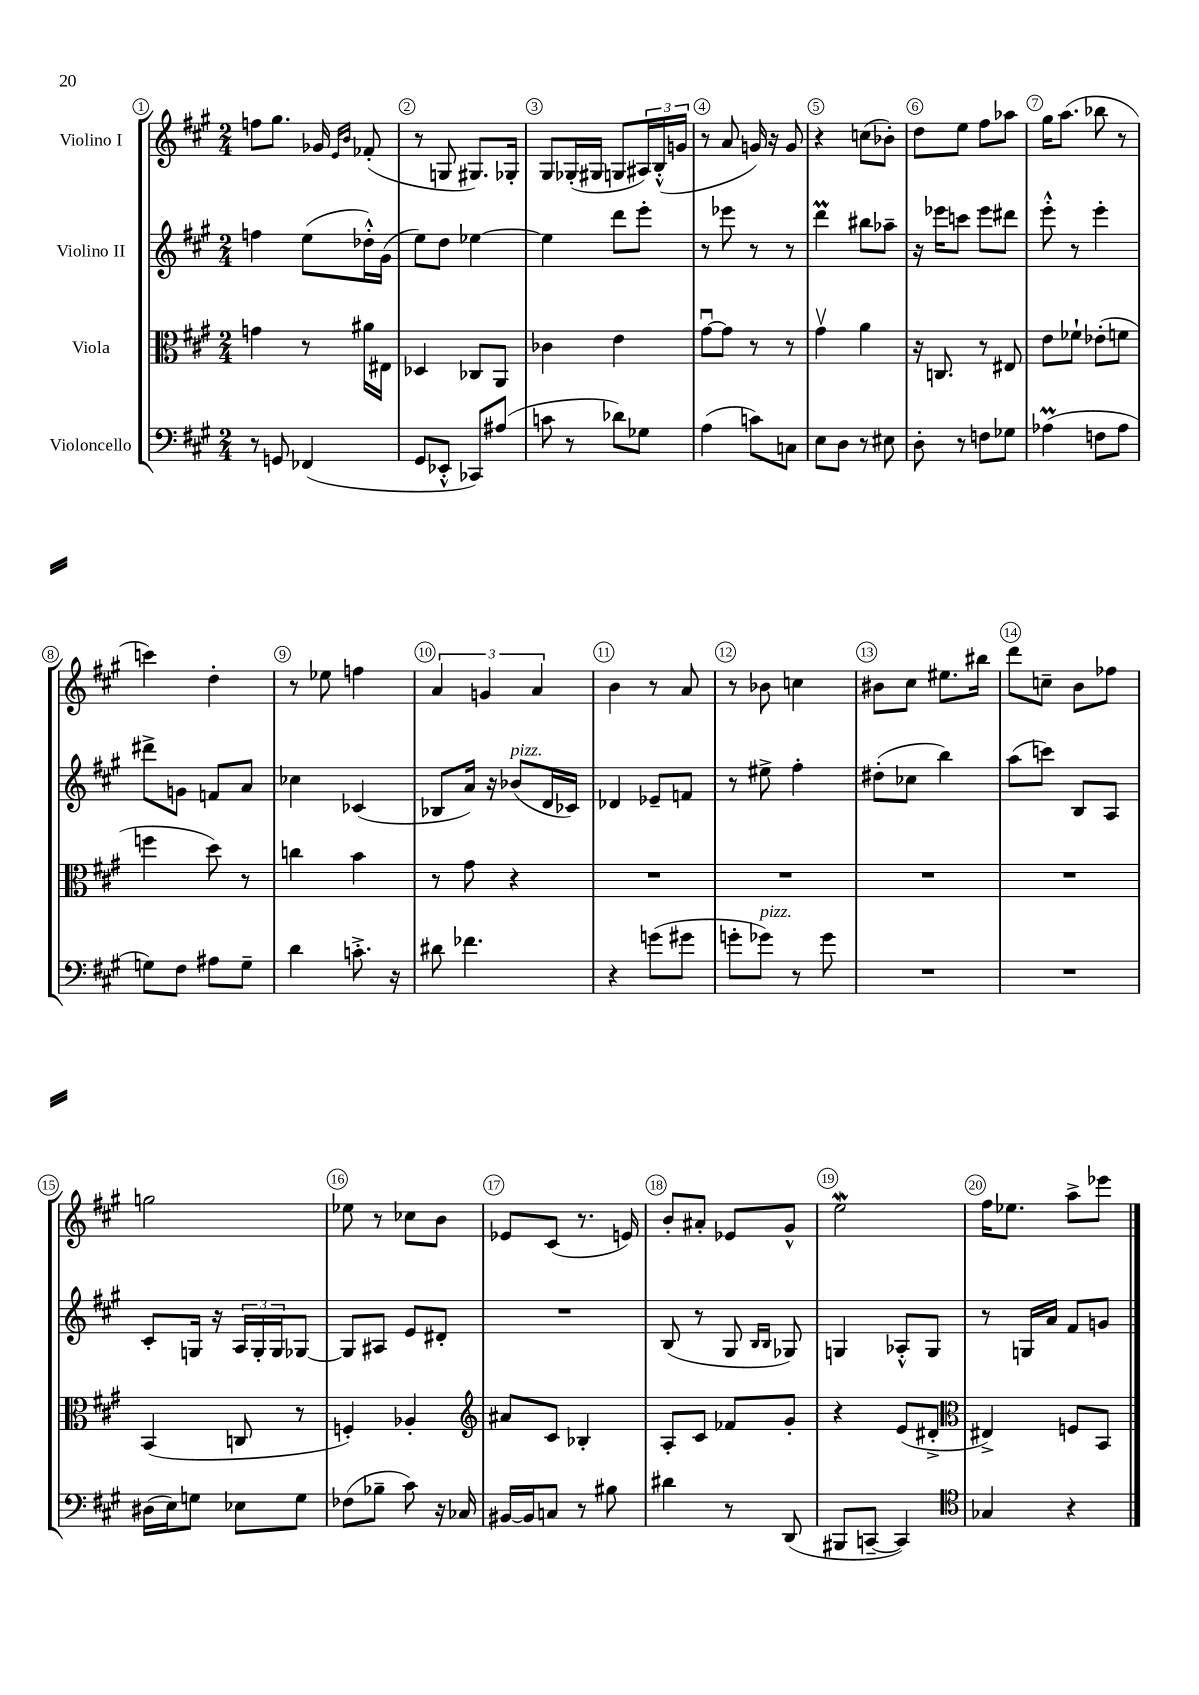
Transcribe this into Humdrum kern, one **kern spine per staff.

**kern	**kern	**kern	**kern
*staff4	*staff3	*staff2	*staff1
*clefF4	*clefC3	*clefG2	*clefG2
*k[f#c#g#]	*k[f#c#g#]	*k[f#c#g#]	*k[f#c#g#]
*M2/4	*M2/4	*M2/4	*M2/4
8r	4g	4ff	8ff
8GG	.	.	8.gg#
(4FF-	8r	(8ee	.
.	.	.	16g-
.	.	.	16qqe
.	.	.	16qqb
.	16a#	16dd-'^^)	(8f-'
.	16E#	(16g#	.
=	=	=	=
8GG#	4D-	8ee)	8r
8EE-'^^	.	8dd	8G
8CC-)	8C-	[4ee-	8.G#)
(8A#	8AA	.	.
.	.	.	16G-'
=	=	=	=
8c	4c-	4ee-]	8G#
8r	.	.	(16G-'
.	.	.	16G#
8d-)	4e	8ddd	8G
8G-	.	8eee'	24A#)
.	.	.	(24B'^^
.	.	.	24g
=	=	=	=
(4A	[8g#u	8r	8r
.	8g#]	8eee-	8a
8c)	8r	8r	16g)
.	.	.	16r
8C	8r	8r	8g
=	=	=	=
8E	4g#v	4ddd	4r
8D	.	.	.
8r	4a	8bb#	(8cc
8E#	.	8aa-~	8b-')
=	=	=	=
8D'	16r	16r	8dd
.	8.C	16eee-	.
8r	.	8ccc	8ee
8F	8r	8eee-	8ff#
8G-	8E#	8ddd#	8aa-
=	=	=	=
(4A-	8e	8eee'^^	16gg#
.	.	.	(8.aa
.	8f-`	8r	.
8F	(8e-'	4eee'	8bb-
8A-	8f	.	8r
=	=	=	=
8G)	4ff	8ddd#^	4ccc)
8F#	.	8g	.
8A#	8dd)	8f	4dd'
8G~	8r	8a	.
=	=	=	=
4d	4cc	4cc-	8r
.	.	.	8ee-
8.c'^	4b	(4c-	4ff
16r	.	.	.
=	=	=	=
8d#	8r	8B-	6a
4.f-	8g#	16a)	.
.	.	.	6g
.	.	16r	.
.	4r	(8b-	.
.	.	.	6a
.	.	16d	.
.	.	16c-)	.
=	=	=	=
4r	2r	4d-	4b
(8g	.	8e-~	8r
8g#	.	8f	8a
=	=	=	=
8g'	2r	8r	8r
8g-)	.	8ee#^	8b-
8r	.	4ff#'	4cc
8g-	.	.	.
=	=	=	=
2r	2r	(8dd#'	8b#
.	.	8cc-	8cc#
.	.	4bb)	8.ee#
.	.	.	16bb#
=	=	=	=
2r	2r	(8aa	8ddd
.	.	8ccc)	8cc~
.	.	8B	8b
.	.	8A	8ff-
=	=	=	=
(16D#	(4BB	8c#'	2gg
16E)	.	.	.
8G	.	16G	.
.	.	16r	.
8E-	8C	24A	.
.	.	24G'	.
.	.	24G	.
8G	8r	[8G-	.
=	=	=	=
(8F-	4F')	8G-]	8ee-
8B-~	.	8A#	8r
8c#)	4A-'	8e	8cc-
16r	.	8d#'	8b
16C-	.	.	.
=	=	=	=
*	*clefG2	*	*
[16BB#	8a#	2r	8e-
16BB#]	.	.	.
8C	8c#	.	(8c#
8r	4B-'	.	8.r
8B#	.	.	.
.	.	.	16e)
=	=	=	=
4d#	8A'	(8B	8b'
.	8c#	8r	8a#'
8r	8f-	8G#	8e-
.	.	16qqB	.
.	.	16qqB	.
(8DD	8g#'	8G-)	8g#^^
=	=	=	=
8BBB#	4r	4G	2ee
[8CC~	.	.	.
4CC])	(8e	8A-'^^	.
.	8d#'^	8G	.
=	=	=	=
*clefC4	*clefC3	*	*
4G-	4E#^)	8r	16ff#
.	.	.	8.ee-
.	.	16G	.
.	.	16a	.
4r	8F	8f#	8aa^
.	8BB	8g	8eee-
==	==	==	==
*-	*-	*-	*-
